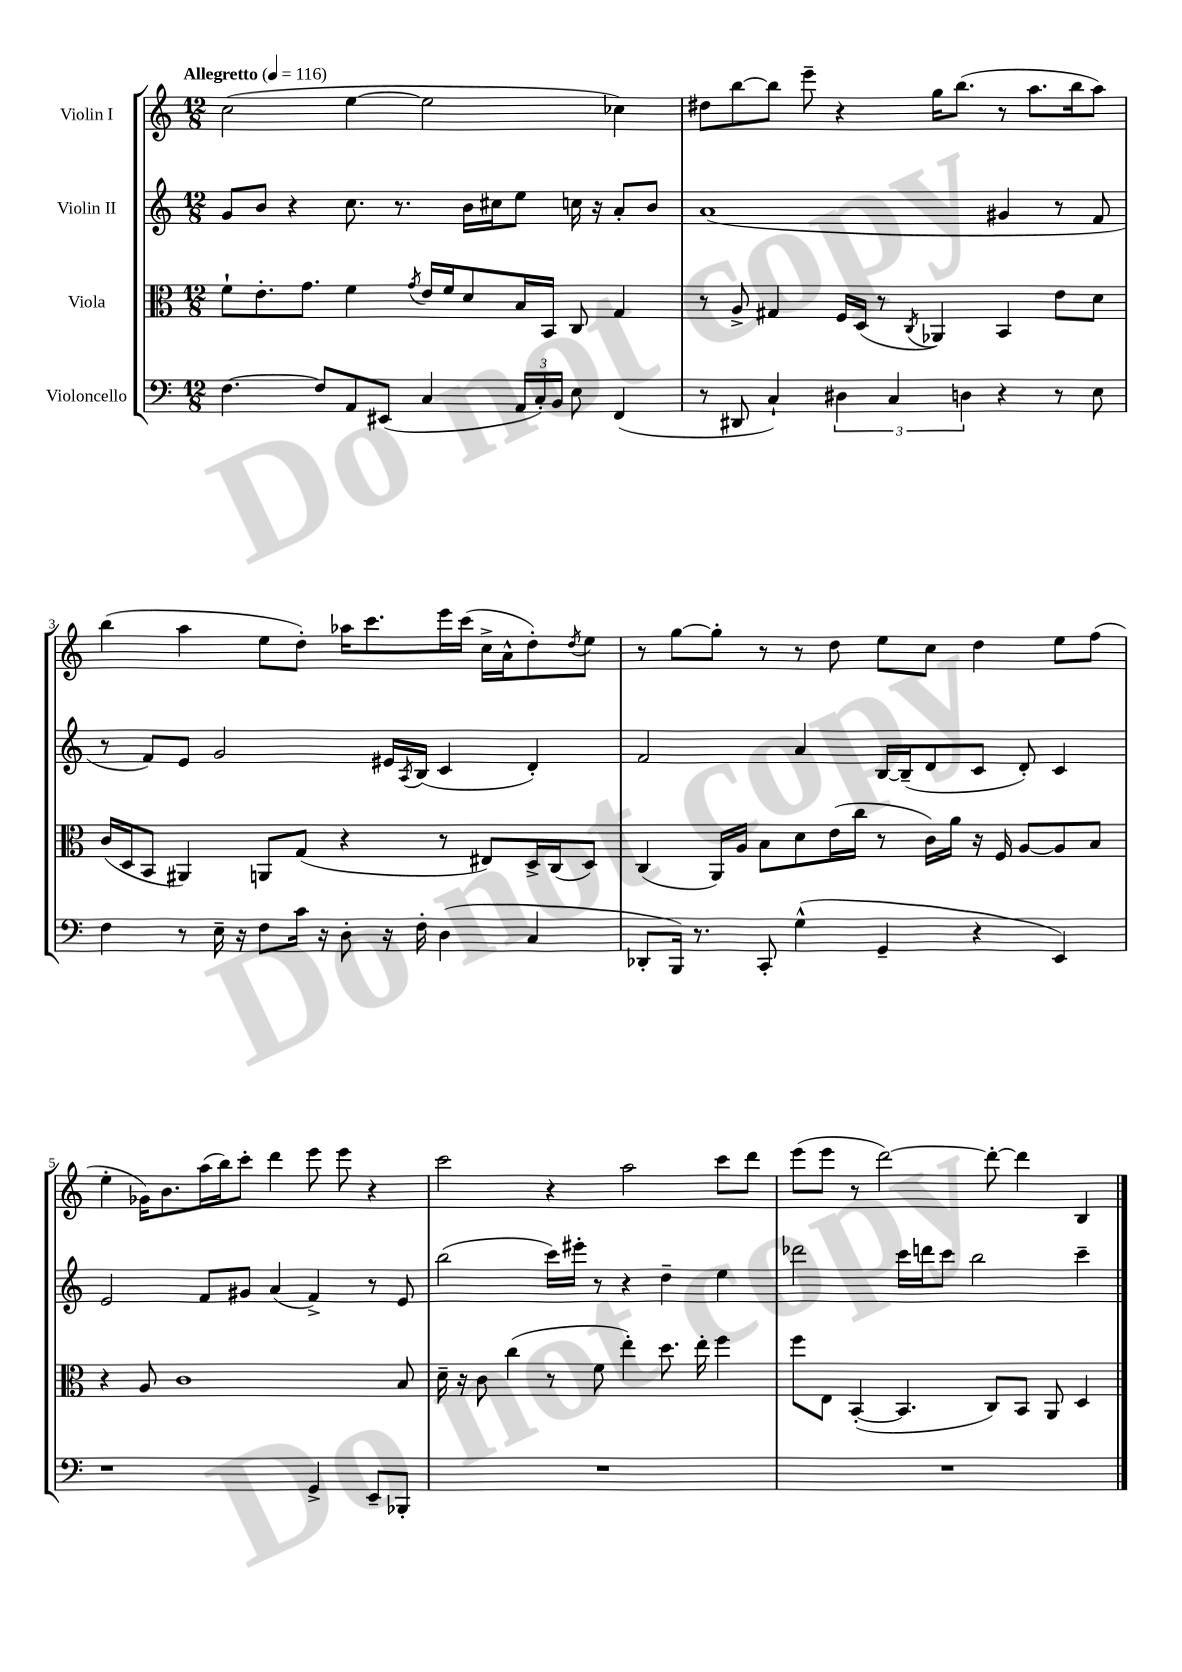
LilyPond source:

<<
\new StaffGroup <<
\new Staff = "s0" \with { instrumentName = "Violin I" } {
    \clef treble \key c \major \numericTimeSignature \time 12/8 \tempo "Allegretto" 4 = 116
    c''2( e''4~ e''2 ces''4) |
    dis''8 b''8~ b''8 e'''8-- r4 g''16 b''8.( r8 a''8. b''16 a''8) |
    b''4( a''4 e''8 d''8-.) aes''16 c'''8. e'''16 c'''16( c''16-> a'16-^ d''8-.) \acciaccatura { d''8 } e''8 |
    r8 g''8~ g''8-. r8 r8 d''8 e''8 c''8 d''4 e''8 f''8( |
    e''4-. ges'16) b'8. a''16( b''16) c'''8-. d'''4 e'''8 e'''8 r4 |
    c'''2 r4 a''2 c'''8 d'''8 |
    e'''8( e'''8 r8 d'''2~) d'''8~-. d'''4 b4 \bar "|." |
}
\new Staff = "s1" \with { instrumentName = "Violin II" } {
    \clef treble \key c \major \numericTimeSignature \time 12/8
    g'8 b'8 r4 c''8. r8. b'16 cis''16 e''8 c''16 r16 a'8-. b'8 |
    a'1( gis'4 r8 f'8 |
    r8 f'8) e'8 g'2 eis'16 \acciaccatura { a8 } b16( c'4 d'4-.) |
    f'2 a'4 b16~ b16--( d'8 c'8 d'8-.) c'4 |
    e'2 f'8 gis'8 a'4( f'4->) r8 e'8 |
    b''2( c'''16) eis'''16-. r8 r4 d''4-- e''4 |
    des'''2 c'''16 d'''16 c'''8 b''2 c'''4-- \bar "|." |
}
\new Staff = "s2" \with { instrumentName = "Viola" } {
    \clef alto \key c \major \numericTimeSignature \time 12/8
    f'8-! e'8.-. g'8. f'4 \acciaccatura { g'8 } e'16 f'16 d'8 b16 b,16 c8 g4 |
    r8 a8-> gis4 f16 d16( r8 \acciaccatura { c8 } aes,4) b,4 e'8 d'8 |
    c'16( d16 b,8 ais,4) a,8 g8( r4 r8 eis8) d16-> c16( d8) |
    c4( a,16) a16 b8 d'8 e'16( c''16 r8 c'16) a'16 r16 f16 a8~ a8 b8 |
    r4 a8 c'1 b8 |
    d'16-- r16 c'8 c''4( r8 f'8 e''4-.) d''8. e''16-. f''4 |
    f''8 e8 b,4~-.( b,4. c8) b,8 a,8 d4 \bar "|." |
}
\new Staff = "s3" \with { instrumentName = "Violoncello" } {
    \clef bass \key c \major \numericTimeSignature \time 12/8
    f4.~ f8 a,8 eis,8( c4 \tuplet 3/2 { a,16 c16-.) b,16 } e8 f,4( |
    r8 dis,8 c4-!) \tuplet 3/2 { dis4 c4 d4 } r4 r8 e8 |
    f4 r8 e16-- r16 f8 c'16 r16 d8-. r16 f16-. d4( c4 |
    des,8-. b,,16) r8. c,8-. g4-^( g,4-- r4 e,4) |
    r1 g,4-> e,8-- bes,,8-. |
    R1. |
    R1. \bar "|." |
}
>>
>>
